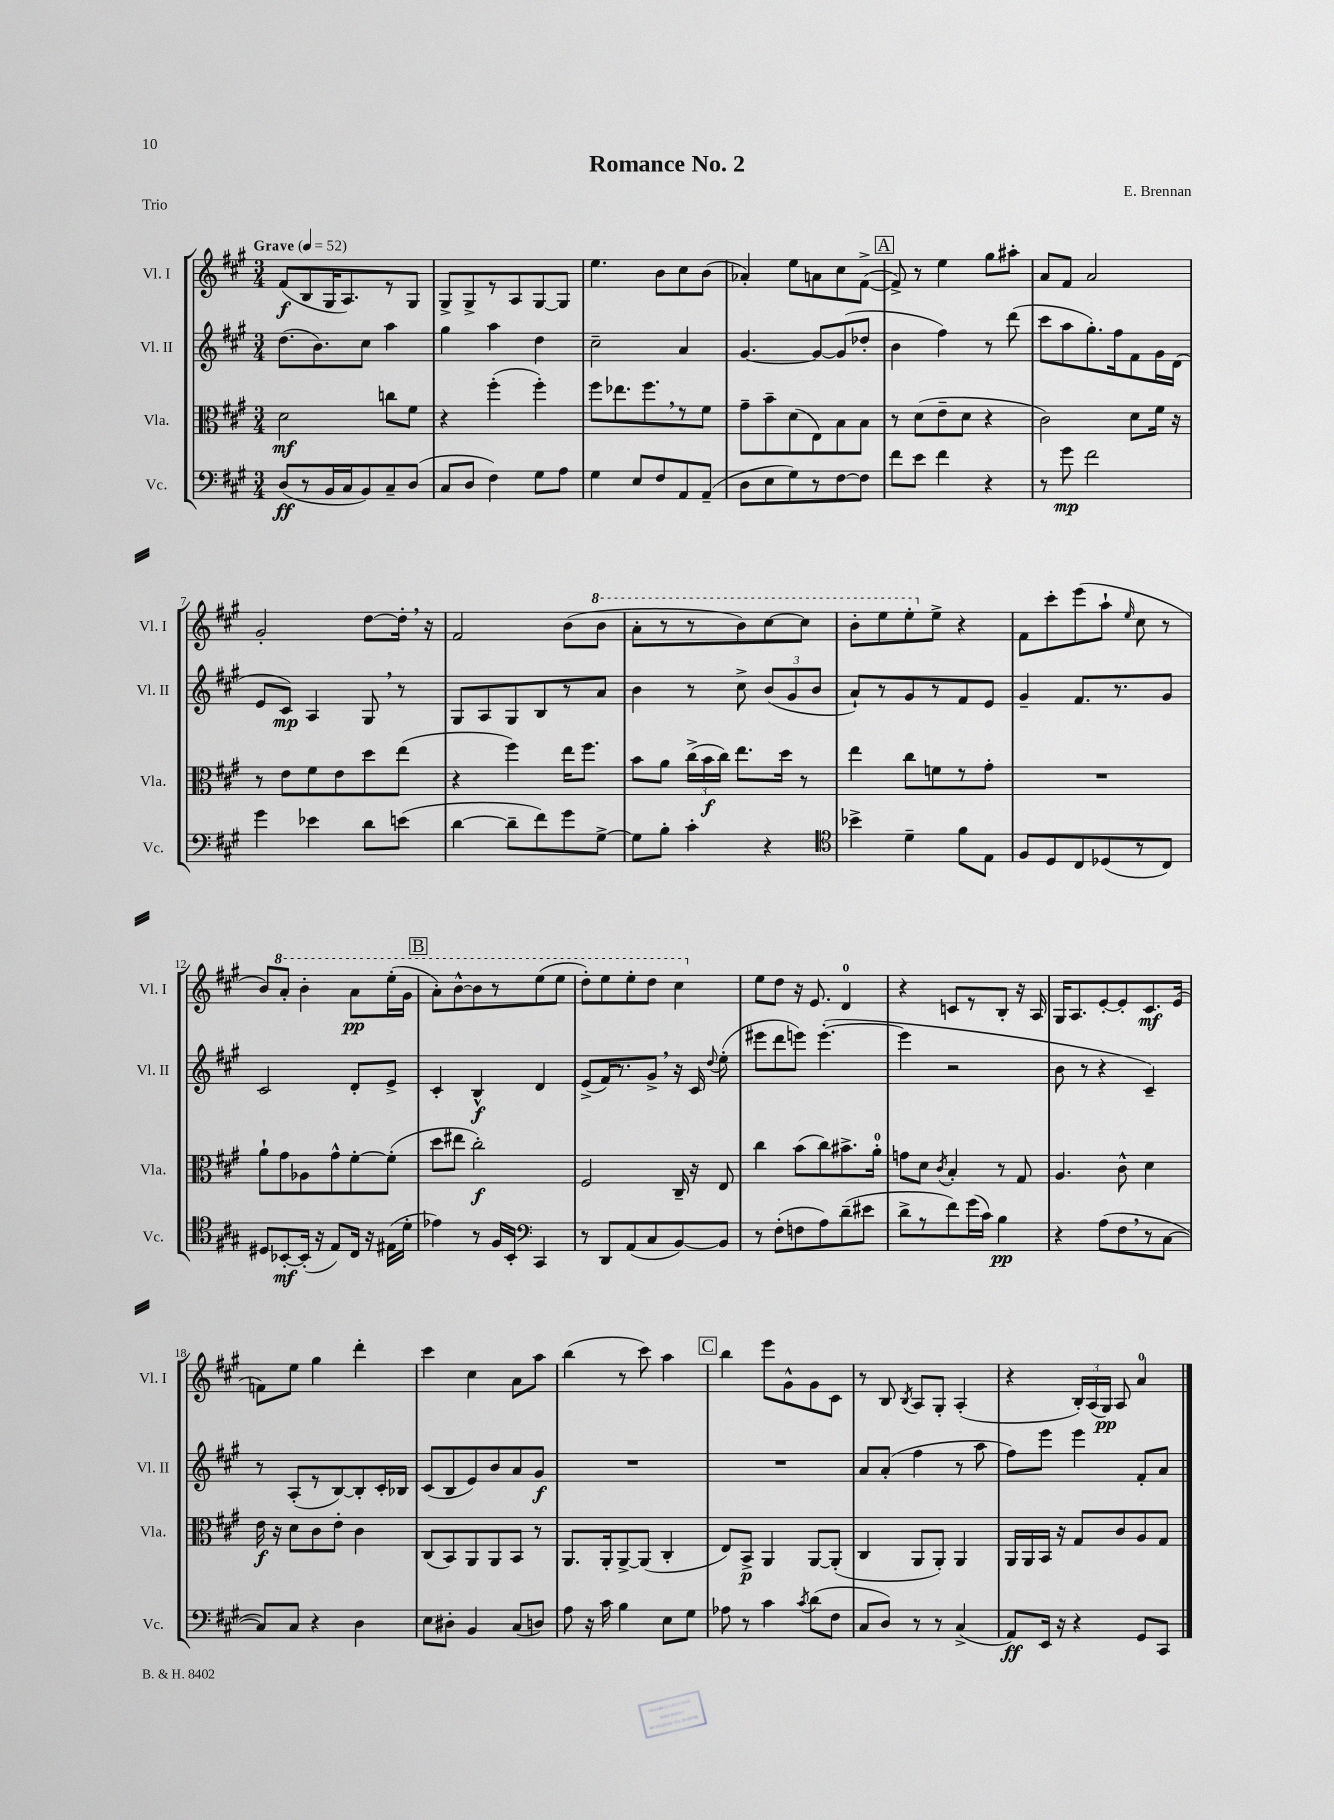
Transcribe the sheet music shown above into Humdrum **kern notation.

**kern	**dynam	**kern	**dynam	**kern	**dynam	**kern	**dynam
*part4	*part4	*part3	*part3	*part2	*part2	*part1	*part1
*staff4	*staff4	*staff3	*staff3	*staff2	*staff2	*staff1	*staff1
*I"Vc.	*	*I"Vla.	*	*I"Vl. II	*	*I"Vl. I	*
*I'Vc.	*	*I'Vla.	*	*I'Vl. II	*	*I'Vl. I	*
*clefF4	*	*clefC3	*	*clefG2	*	*clefG2	*
*k[f#c#g#]	*	*k[f#c#g#]	*	*k[f#c#g#]	*	*k[f#c#g#]	*
*M3/4	*	*M3/4	*	*M3/4	*	*M3/4	*
*MM52	*	*MM52	*	*MM52	*	*MM52	*
=1	=1	=1	=1	=1	=1	=1	=1
!	!	!	!	!	!	!LO:TX:a:B:t=Grave	!
(8D/L	ff	2d\	mf	(8.dd\L	.	(8f#/L	f
8r	.	.	.	.	.	8B/	.
.	.	.	.	8.b\)	.	.	.
16BB/L	.	.	.	.	.	16G#/K	.
16C#/J	.	.	.	.	.	8.A/)	.
8BB/)	.	.	.	8cc#\J	.	.	.
8C#~/	.	8ccn\L	.	4aa\	.	8r	.
(8D/J	.	8f#\J	.	.	.	8G#/J	.
=2	=2	=2	=2	=2	=2	=2	=2
8C#/L	.	4r	.	4gg#\	.	8G#^/L	.
8D/J	.	.	.	.	.	8G#^/	.
4F#\)	.	(4ff#'\	.	4aa\	.	8r	.
.	.	.	.	.	.	8A/	.
8G#\L	.	4ff#'\)	.	4dd\	.	[8G#/	.
8A\J	.	.	.	.	.	8G#/J]	.
=3	=3	=3	=3	=3	=3	=3	=3
4G#\	.	8ff#\L	.	2cc#~\	.	4.ee\	.
.	.	8.ee-X\	.	.	.	.	.
8E/L	.	.	.	.	.	.	.
.	.	8.ff#,\	.	.	.	.	.
8F#/	.	.	.	.	.	8b\L	.
8AA/	.	8r	.	4a/	.	8cc#\	.
(8AA~/J	.	8f#\J	.	.	.	(8b\J	.
=4	=4	=4	=4	=4	=4	=4	=4
8D\L	.	8g#~\L	.	[4.g#/	.	4a-X'/)	.
8E\	.	8b~\	.	.	.	.	.
8G#\)	.	(8d\	.	.	.	8ee\L	.
8r	.	8E\)	.	8g#/L_	.	8an\	.
[8F#\	.	8B\	.	(8g#/]	.	8cc#\	.
8F#\J]	.	8B\J	.	8dd-X'/J	.	([8f#^\J	.
!!LO:REH:place=s1:t=A
=5	=5	=5	=5	=5	=5	=5	=5
8f#\L	.	8r	.	4b\	.	8f#^/])	.
8e\J	.	(8d\L	.	.	.	8r	.
4f#\	.	8e~\	.	4ff#\)	.	4ee\	.
.	.	8d\J	.	.	.	.	.
4r	.	4r	.	8r	.	8gg#\L	.
.	.	.	.	(8ddd\	.	8aa#X'\J	.
=6	=6	=6	=6	=6	=6	=6	=6
8r	.	2c#\)	.	8ccc#\L	.	8a/L	.
8g#\	mp	.	.	8aa\	.	8f#/J	.
2f#\	.	.	.	8.gg#'\)	.	2a/	.
.	.	.	.	16ff#\k	.	.	.
.	.	8d\L	.	8f#\	.	.	.
.	.	16f#\Jk	.	16g#\L	.	.	.
.	.	16r	.	(16d\JJ	.	.	.
!!LO:LB:g=z
=7	=7	=7	=7	=7	=7	=7	=7
4g#\	.	8r	.	8e/L	.	2g#'/	.
.	.	8e\L	.	8c#/J)	mp	.	.
4e-X\	.	8f#\	.	4A/	.	.	.
.	.	8e\	.	.	.	.	.
8d\L	.	8dd\	.	8G#,/	.	[8dd\L	.
(8en\J	.	(8ee\J	.	8r	.	16dd',\Jk]	.
.	.	.	.	.	.	16r	.
=8	=8	=8	=8	=8	=8	=8	=8
[4d\	.	4r	.	8G#/L	.	2f#/	.
.	.	.	.	8A/	.	.	.
8d~\L]	.	4ff#\)	.	8G#/	.	.	.
8f#\)	.	.	.	8B/	.	.	.
8g#\	.	16ee\KL	.	8r	.	(8b\L	.
.	.	8.ff#\J	.	.	.	.	.
*	*	*	*	*	*	*8va	*
[8G#^\J	.	.	.	8a/J	.	8bb\J	.
=9	=9	=9	=9	=9	=9	=9	=9
8G#\L]	.	8b\L	.	4b\	.	8aa'\L	.
8B'\J	.	8a\J	.	.	.	8r	.
4c#'\	.	(24cc#^\LL	.	8r	.	8r	.
.	.	24b\	f	.	.	.	.
.	.	24cc#\JJ)	.	.	.	.	.
.	.	8.ee\L	.	8cc#^\	.	8bb\)	.
4r	.	.	.	(12b/L	.	[8ccc#\	.
.	.	16dd\Jk	.	.	.	.	.
.	.	.	.	12g#/	.	.	.
.	.	8r	.	.	.	8ccc#\J]	.
.	.	.	.	12b/J	.	.	.
=10	=10	=10	=10	=10	=10	=10	=10
*clefC4	*	*	*	*	*	*	*
4b-X^\	.	4ee\	.	8a`/L)	.	8bb'\L	.
.	.	.	.	8r	.	8eee\	.
4d~\	.	8cc#\L	.	8g#/	.	8eee'\	.
*	*	*	*	*	*	*X8va	*
.	.	8fn\	.	8r	.	8ee^\J	.
8f#\L	.	8r	.	8f#/	.	4r	.
8E\J	.	8g#'\J	.	8e/J	.	.	.
=11	=11	=11	=11	=11	=11	=11	=11
8F#/L	.	2.r	.	4g#~/	.	8f#\L	.
8D/	.	.	.	.	.	8ccc#'\	.
8C#/	.	.	.	8.f#/L	.	(8eee\	.
(8D-X/	.	.	.	.	.	8aa`\J	.
.	.	.	.	8.r	.	.	.
.	.	.	.	.	.	16qqee/	.
8r	.	.	.	.	.	8cc#\	.
8C#/J)	.	.	.	8g#/J	.	8r	.
!!LO:LB:g=z
=12	=12	=12	=12	=12	=12	=12	=12
8D#X/L	.	8a`\L	.	2c#/	.	8b/L)	.
*	*	*	*	*	*	*8va	*
[8BB-X'/	mf	8g#\	.	.	.	8aa'/J	.
(16BB-'/Jk]	.	8A-X\	.	.	.	4bb'\	.
16r	.	.	.	.	.	.	.
8E/L)	.	8g#^^\	.	.	.	.	.
16C#/Jk	.	[8f#'\	.	8d'/L	.	8aa\L	pp
16r	.	.	.	.	.	.	.
(16E#X\LL	.	(8f#'\J]	.	8e^/J	.	(16eee'\L	.
16d'\JJ	.	.	.	.	.	16gg#\JJ	.
!!LO:REH:place=s1:t=B
=13	=13	=13	=13	=13	=13	=13	=13
4e-X\)	.	8dd\L	.	4c#'/	.	8aa'\L)	.
.	.	8ee#X\J	.	.	.	[8bb^^\	.
8r	.	2cc#'\)	f	4B^^/	f	8bb\]	.
16F#/LL	.	.	.	.	.	8r	.
16BB'/JJ	.	.	.	.	.	.	.
*clefF4	*	*	*	*	*	*	*
4CC#/	.	.	.	4d/	.	(8eee\	.
.	.	.	.	.	.	8eee\J	.
=14	=14	=14	=14	=14	=14	=14	=14
8r	.	2F#/	.	(8e^/L	.	8ddd'\L)	.
8DD/L	.	.	.	16f#/K)	.	8eee\	.
.	.	.	.	8.r	.	.	.
(8AA/	.	.	.	.	.	8eee'\	.
8C#/	.	.	.	8g#^,/J	.	8ddd\J	.
[8BB/)	.	16C#~/	.	16r	.	4ccc#\	.
.	.	16r	.	16c#/	.	.	.
.	.	.	.	8qqdd/	.	.	.
8BB/J]	.	8E/	.	(8ee'\	.	.	.
=15	=15	=15	=15	=15	=15	=15	=15
*	*	*	*	*	*	*X8va	*
8r	.	4cc#\	.	8eee#X\L	.	8ee\L	.
(8F#'\L	.	.	.	8ddd\	.	8dd\J	.
8Fn\	.	(8b\L	.	8eeen\J)	.	16r	.
.	.	.	.	.	.	8.e/	.
8A\)	.	8cc#\)	.	([4.eee'\	.	.	.
(8d~\	.	8.b#X^\	.	.	.	4d/	.
8e#X\J	.	.	.	.	.	.	.
.	.	16a'\Jk	.	.	.	.	.
=16	=16	=16	=16	=16	=16	=16	=16
8d^\L	.	8gn\L	.	4eee\]	.	4r	.
8r	.	8d\J	.	.	.	.	.
.	.	8qc#/	.	.	.	.	.
8f#\)	.	4B'/	.	2r	.	8cn/L	.
(16g#\L	.	.	.	.	.	8r	.
16c#\JJ)	.	.	.	.	.	.	.
4B\	pp	8r	.	.	.	8B'/J	.
.	.	8G#/	.	.	.	16r	.
.	.	.	.	.	.	16A/	.
=17	=17	=17	=17	=17	=17	=17	=17
4r	.	4.A/	.	8b\	.	16G#/KL	.
.	.	.	.	.	.	8.A/	.
.	.	.	.	8r	.	.	.
(8A\L	.	.	.	4r	.	[8e'/	.
8F#,\	.	8c#^^\	.	.	.	8e'/]	.
8r	.	4d\	.	4c#~/)	.	8.c#/	mf
[8C#\J	.	.	.	.	.	.	.
.	.	.	.	.	.	(16e/Jk	.
!!LO:LB:g=z
=18	=18	=18	=18	=18	=18	=18	=18
8C#/L])	.	16e\	f	8r	.	8fn\L)	.
.	.	16r	.	.	.	.	.
8C#/J	.	8d\L	.	(8A'/L	.	8ee\J	.
4r	.	8c#\	.	8r	.	4gg#\	.
.	.	8e'\J	.	[8B/)	.	.	.
4D\	.	4c#\	.	8B'/]	.	4ddd'\	.
.	.	.	.	16c#'/L	.	.	.
.	.	.	.	16B-X/JJ	.	.	.
=19	=19	=19	=19	=19	=19	=19	=19
8E\L	.	(8C#/L	.	(8c#/L	.	4ccc#\	.
8D#X'\J	.	8BB/)	.	8B/	.	.	.
4BB/	.	8AA/	.	8e/)	.	4cc#\	.
.	.	8AA/	.	8b/	.	.	.
(8C#/L	.	8BB/J	.	8a/	.	8a\L	.
8Dn/J)	.	8r	.	8g#/J	f	8aa\J	.
=20	=20	=20	=20	=20	=20	=20	=20
8A\	.	8.AA/L	.	2.r	.	(4bb\	.
16r	.	.	.	.	.	.	.
16c#\	.	16AA'/k	.	.	.	.	.
4B\	.	[8AA^/	.	.	.	8r	.
.	.	(8AA/J]	.	.	.	8ccc#\)	.
8E\L	.	4C#'/	.	.	.	4aa\	.
8G#\J	.	.	.	.	.	.	.
!!LO:REH:place=s1:t=C
=21	=21	=21	=21	=21	=21	=21	=21
8A-X\	.	8E/L)	.	2.r	.	4bb\	.
8r	.	8BB^/J	p	.	.	.	.
4c#\	.	4AA/	.	.	.	8eee\L	.
.	.	.	.	.	.	8g#^^\	.
8qc#/	.	.	.	.	.	.	.
(8d\L	.	[8AA/L	.	.	.	8g#\	.
8F#\J	.	(8AA'/J]	.	.	.	8c#\J	.
=22	=22	=22	=22	=22	=22	=22	=22
8C#/L	.	4C#/	.	8a/L	.	8r	.
8D/J)	.	.	.	(8a'/J	.	8B/	.
.	.	.	.	.	.	8qB/	.
8r	.	8AA/L	.	4ff#\	.	8A/L	.
8r	.	8AA'/J)	.	.	.	8G#'/J	.
(4C#^/	.	4AA/	.	8r	.	(4A'/	.
.	.	.	.	8aa\	.	.	.
=23	=23	=23	=23	=23	=23	=23	=23
8AA/L)	ff	16AA/LL	.	8ff#\L)	.	4r	.
.	.	16AA/	.	.	.	.	.
16EE/Jk	.	16BB/JJ	.	8eee\J	.	.	.
16r	.	16r	.	.	.	.	.
4r	.	8G#/L	.	4eee\	.	24B'/LL)	.
.	.	.	.	.	.	(24A/	.
.	.	.	.	.	.	24G#/JJ)	pp
.	.	8c#/	.	.	.	8A/	.
8GG#/L	.	8A/	.	8f#'/L	.	4a/	.
8CC#/J	.	8G#/J	.	8a/J	.	.	.
==	==	==	==	==	==	==	==
*-	*-	*-	*-	*-	*-	*-	*-
